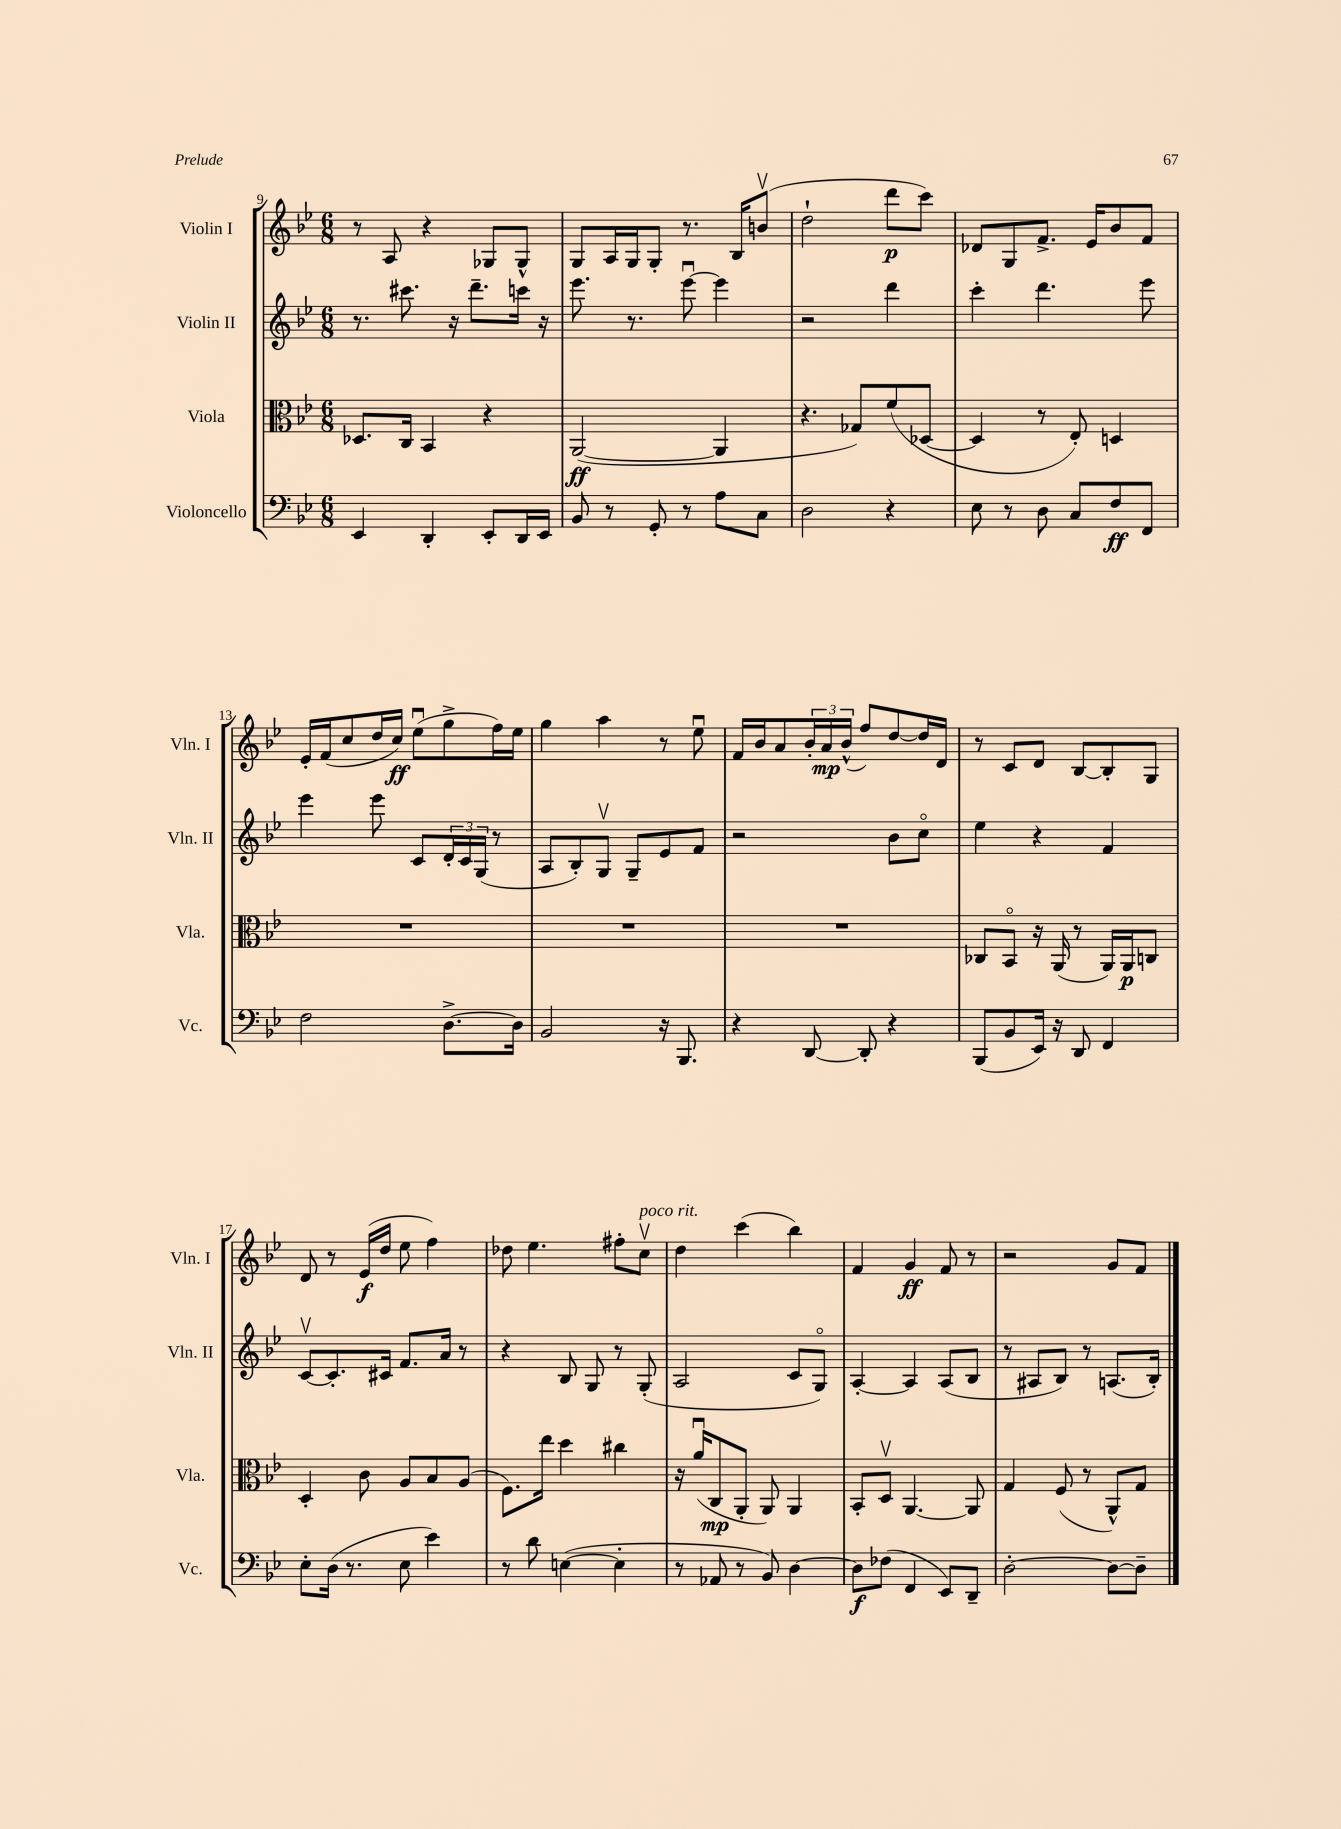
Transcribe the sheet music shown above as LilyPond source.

<<
\new StaffGroup <<
\new Staff = "s0" \with { instrumentName = "Violin I" shortInstrumentName = "Vln. I" } {
    \clef treble \key bes \major \numericTimeSignature \time 6/8
    r8 a8 r4 ges8 ges8-^ |
    g8 a16 g16 g8-. r8. bes16 b'8\upbow( |
    d''2-! d'''8\p c'''8) |
    des'8 g8 f'8.-> ees'16 bes'8 f'8 |
    ees'16-. f'16( c''8 d''16 c''16\ff) ees''8\downbow( g''8-> f''16) ees''16 |
    g''4 a''4 r8 ees''8\downbow |
    f'16 bes'16 a'8 \tuplet 3/2 { bes'16-. a'16\mp bes'16-^( } f''8) d''8~ d''16 d'16 |
    r8 c'8 d'8 bes8~ bes8-. g8 |
    d'8 r8 ees'16\f( d''16 ees''8 f''4) |
    des''8 ees''4. fis''8-. c''8\upbow^\markup { \italic "poco rit." } |
    d''4 c'''4( bes''4) |
    f'4 g'4\ff f'8 r8 |
    r2 g'8 f'8 \bar "|." |
}
\new Staff = "s1" \with { instrumentName = "Violin II" shortInstrumentName = "Vln. II" } {
    \clef treble \key bes \major \numericTimeSignature \time 6/8
    r8. cis'''8. r16 d'''8.-- c'''16 r16 |
    ees'''8. r8. ees'''8~\downbow ees'''4 |
    r2 d'''4 |
    c'''4-. d'''4. ees'''8 |
    ees'''4 ees'''8 c'8 \tuplet 3/2 { d'16-. c'16 g16( } r8 |
    a8 bes8-.) g8\upbow g8-- ees'8 f'8 |
    r2 bes'8 c''8\flageolet |
    ees''4 r4 f'4 |
    c'8~\upbow c'8.-. cis'16 f'8. a'16 r8 |
    r4 bes8 g8 r8 g8-.( |
    a2 c'8 g8\flageolet) |
    a4~-. a4 a8( bes8 |
    r8 ais8 bes8) r8 a8.( bes16-.) \bar "|." |
}
\new Staff = "s2" \with { instrumentName = "Viola" shortInstrumentName = "Vla." } {
    \clef alto \key bes \major \numericTimeSignature \time 6/8
    des8. c16 bes,4 r4 |
    a,2~\ff( a,4 |
    r4. ges8) f'8( des8~ |
    des4 r8 ees8-.) d4 |
    R2. |
    R2. |
    R2. |
    ces8 bes,8\flageolet r16 a,16( r8 a,16) a,16\p c8 |
    d4-. c'8 a8 bes8 a8( |
    f8.) ees''16 d''4 cis''4 |
    r16 a'16\downbow( c8\mp a,8-. a,8) a,4 |
    bes,8-. d8\upbow a,4.~ a,8 |
    g4 f8( r8 a,8-^) g8 \bar "|." |
}
\new Staff = "s3" \with { instrumentName = "Violoncello" shortInstrumentName = "Vc." } {
    \clef bass \key bes \major \numericTimeSignature \time 6/8
    ees,4 d,4-. ees,8-. d,16 ees,16 |
    bes,8 r8 g,8-. r8 a8 c8 |
    d2 r4 |
    ees8 r8 d8 c8 f8\ff f,8 |
    f2 d8.~-> d16 |
    bes,2 r16 bes,,8. |
    r4 d,8~ d,8-. r4 |
    bes,,8( bes,8 ees,16) r16 d,8 f,4 |
    ees8-. d16( r8. ees8 ees'4) |
    r8 d'8 e4~( e4-. |
    r8 aes,8 r8 bes,8) d4~ |
    d8\f fes8( f,4 ees,8) d,8-- |
    d2~-. d8~ d8-- \bar "|." |
}
>>
>>
\layout { \context { \Score currentBarNumber = #9 } }
